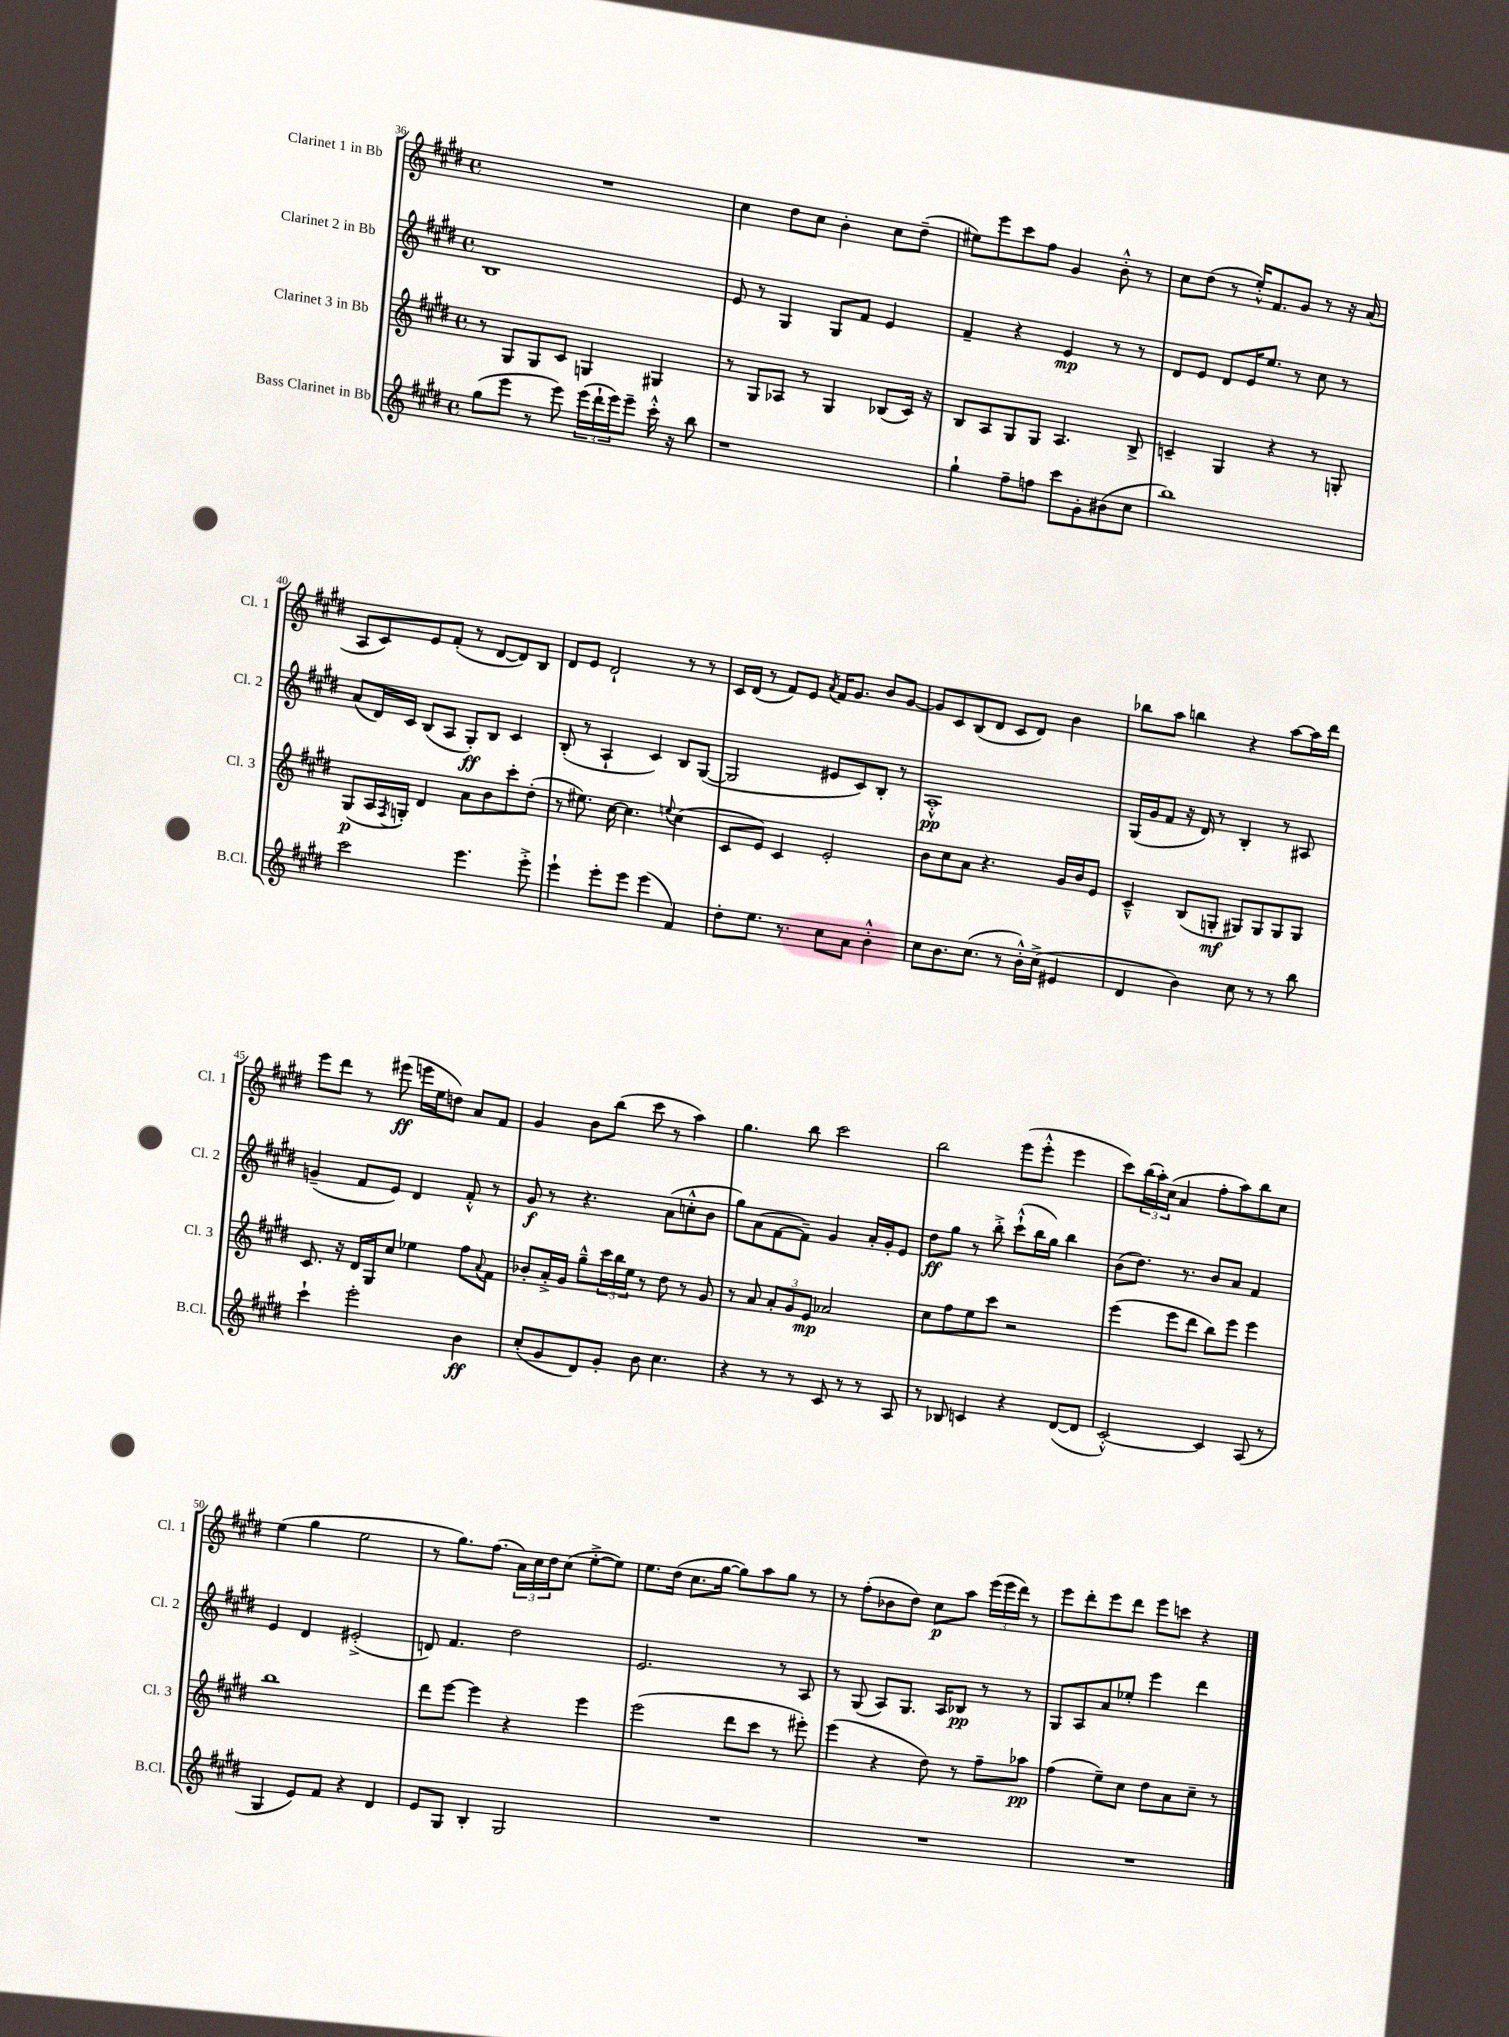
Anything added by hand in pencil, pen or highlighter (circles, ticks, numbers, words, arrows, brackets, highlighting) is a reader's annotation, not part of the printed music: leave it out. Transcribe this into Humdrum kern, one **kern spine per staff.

**kern	**dynam	**kern	**dynam	**kern	**dynam	**kern	**dynam
*part4	*part4	*part3	*part3	*part2	*part2	*part1	*part1
*staff4	*staff4	*staff3	*staff3	*staff2	*staff2	*staff1	*staff1
*I"Bass Clarinet in Bb	*	*I"Clarinet 3 in Bb	*	*I"Clarinet 2 in Bb	*	*I"Clarinet 1 in Bb	*
*I'B.Cl.	*	*I'Cl. 3	*	*I'Cl. 2	*	*I'Cl. 1	*
*clefG2	*	*clefG2	*	*clefG2	*	*clefG2	*
*k[f#c#g#d#]	*	*k[f#c#g#d#]	*	*k[f#c#g#d#]	*	*k[f#c#g#d#]	*
*M4/4	*	*M4/4	*	*M4/4	*	*M4/4	*
*met(c)	*	*met(c)	*	*met(c)	*	*met(c)	*
=36	=36	=36	=36	=36	=36	=36	=36
(8gg#\L	.	8r	.	1B	.	1r	.
8eee\J	.	8G#/L	.	.	.	.	.
8r	.	8G#/	.	.	.	.	.
8eee\)	.	8c#/J	.	.	.	.	.
(24eee\LL	.	4Gn/	.	.	.	.	.
24ddd#`\	.	.	.	.	.	.	.
24eee\J)	.	.	.	.	.	.	.
8eee~\J	.	.	.	.	.	.	.
16ccc#'^^\	.	4G#X/	.	.	.	.	.
16r	.	.	.	.	.	.	.
8bb\	.	.	.	.	.	.	.
=37	=37	=37	=37	=37	=37	=37	=37
1r	.	8r	.	8e/	.	4cc#\	.
.	.	8G#/L	.	8r	.	.	.
.	.	8A-X/J	.	4G#/	.	8dd#\L	.
.	.	8r	.	.	.	8cc#\J	.
.	.	4G#/	.	8G#/L	.	4b'\	.
.	.	.	.	8f#/J	.	.	.
.	.	(8B-X/L	.	4e/	.	8cc#\L	.
.	.	16c#/Jk)	.	.	.	(8dd#~\J	.
.	.	16r	.	.	.	.	.
=38	=38	=38	=38	=38	=38	=38	=38
4gg#`\	.	8B/L	.	4f#~/	.	8ee#X\L)	.
.	.	8A/	.	.	.	8eee\	.
8ff#~\L	.	8G#/	.	4r	.	8ccc#\	.
8ffn\J	.	8G#/J	.	.	.	8ff#\J	.
8ccc#\L	.	4.A/	.	4e/	mp	4g#/	.
8g#'\	.	.	.	.	.	.	.
(8b#X\	.	.	.	8r	.	8b'^^\	.
8cc#\J	.	8B^/	.	8r	.	8r	.
=39	=39	=39	=39	=39	=39	=39	=39
1bb)	.	4cn~/	.	8d#/L	.	8cc#\L	.
.	.	.	.	8e/J	.	(8dd#\J	.
.	.	4G#/	.	8d#/L	.	8r	.
.	.	.	.	16e/K	.	16ee'^^/KL)	.
.	.	.	.	8.ee/J	.	8.f#/	.
.	.	4r	.	.	.	.	.
.	.	.	.	8r	.	8g#/J	.
.	.	8r	.	8cc#\	.	8r	.
.	.	8Gn'/	.	8r	.	16r	.
.	.	.	.	.	.	(16a/	.
!!LO:LB:g=z
=40	=40	=40	=40	=40	=40	=40	=40
2ccc#\	.	(8G#/L	p	(8a/L	.	8A/L	.
.	.	16A/L	.	16d#/L)	.	8c#/)	.
.	.	8qF#/	.	.	.	.	.
.	.	16Gn'/JJ)	.	16c#/JJ	.	.	.
.	.	4d#/	.	(8B/L	.	8e/	.
.	.	.	.	8A/J	.	(8f#'/J	.
4.eee\	.	8a\L	.	8G#'/L)	ff	8r	.
.	.	8b\	.	8B/J	.	[8d#/L	.
.	.	8ccc#'\	.	4c#/	.	8d#/])	.
8eee'^\	.	(8dd#'\J	.	.	.	8B/J	.
=41	=41	=41	=41	=41	=41	=41	=41
4eee`\	.	8r	.	(8B'/	.	8d#/L	.
.	.	8.ee#X\)	.	8r	.	8e/J	.
8eee'\L	.	.	.	4A`/	.	2d#`/	.
.	.	[16cc#\	.	.	.	.	.
8eee\J	.	4.cc#\]	.	.	.	.	.
(4eee\	.	.	.	4c#/)	.	.	.
.	.	8qqeen/	.	.	.	.	.
4f#/)	.	(4cc#\	.	8B/L	.	8r	.
.	.	.	.	([8G#/J	.	8r	.
=42	=42	=42	=42	=42	=42	=42	=42
8dd#'\L	.	8c#/L	.	2G#/]	.	16c#/LL	.
.	.	.	.	.	.	(16d#/JJ	.
8.ee\J	.	8e/J)	.	.	.	8r	.
.	.	4c#/	.	.	.	8f#/L)	.
8.r	.	.	.	.	.	.	.
.	.	.	.	.	.	8e/J	.
.	.	.	.	.	.	8qa/	.
8cc#\L	.	2e'/	.	8e#X/L	.	16f#/KL	.
.	.	.	.	.	.	8.g#/J	.
8a\J	.	.	.	8c#/)	.	.	.
4b'^^\	.	.	.	8B'/J	.	8b/L	.
.	.	.	.	8r	.	[8g#/J	.
=43	=43	=43	=43	=43	=43	=43	=43
8cc#\L	.	8b\L	.	1A'^^	pp	8g#/L]	.
8.b\	.	8cc#\	.	.	.	8c#/	.
.	.	8a\J	.	.	.	(8B/	.
(8.cc#\J	.	.	.	.	.	.	.
.	.	4.r	.	.	.	8d#/J	.
8r	.	.	.	.	.	8c#/L	.
16b'^^\LL)	.	.	.	.	.	8d#/J)	.
(16cc#^\JJ	.	.	.	.	.	.	.
4e#X/	.	16g#/LL	.	.	.	4b\	.
.	.	16b/J	.	.	.	.	.
.	.	8e/J	.	.	.	.	.
=44	=44	=44	=44	=44	=44	=44	=44
4d#/	.	4c#~^^/	.	(16G#/LL	.	8bb-X\L	.
.	.	.	.	16g#/J	.	.	.
.	.	.	.	8f#/J	.	8aa\J	.
4b\)	.	(8B/L	.	16r	.	4bbn\	.
.	.	.	.	16d#/)	.	.	.
.	.	8Gn'/J	mf	8r	.	.	.
8cc#\	.	8G#X/L)	.	4B'/	.	4r	.
8r	.	8G#/	.	.	.	.	.
8r	.	8G#/	.	8r	.	[8aa\L	.
8bb\	.	8G#/J	.	8A#X/	.	16aa\L]	.
.	.	.	.	.	.	16ddd#\JJ	.
!!LO:LB:g=z
=45	=45	=45	=45	=45	=45	=45	=45
4ccc#`\	.	8.c#/	.	(4gn~/	.	8eee\L	.
.	.	.	.	.	.	8ddd#\J	.
.	.	16r	.	.	.	.	.
2eee'\	.	16d#/LL	.	8f#/L	.	8r	.
.	.	16G#/J	.	.	.	.	.
.	.	8cc#/J	.	8e/J)	.	(8eee#X\	ff
.	.	4ee-X\	.	4d#/	.	16eeen\LL	.
.	.	.	.	.	.	16ee\J	.
.	.	.	.	.	.	8ddn\J)	.
4b\	ff	8ff#\L	.	8f#'^^/	.	8a/L	.
.	.	8qqa/	.	.	.	.	.
.	.	8f#\J	.	8r	.	8f#/J	.
=46	=46	=46	=46	=46	=46	=46	=46
(8cc#'/L	.	8b-X'/L	.	8g#/	f	4g#/	.
8g#/	.	16a'^/L	.	8r	.	.	.
.	.	16g#/JJ	.	.	.	.	.
8d#/)	.	8gg#~^^\L	.	4.r	.	8b\L	.
8g#'/J	.	24ccc#\L	.	.	.	(8bb\J	.
.	.	24bb\	.	.	.	.	.
.	.	24ee\JJ	.	.	.	.	.
8b\	.	8r	.	.	.	8ccc#\	.
4.cc#\	.	8dd#\	.	(8a\L	.	8r	.
.	.	8r	.	8ccn'^^\	.	4aa\)	.
.	.	8g#/	.	8b\J	.	.	.
=47	=47	=47	=47	=47	=47	=47	=47
4r	.	8r	.	8gg#\L)	.	4.gg#\	.
.	.	8a/	.	(8a\	.	.	.
8r	.	12a'/L	.	[8f#\	.	.	.
.	.	12g#/	.	.	.	.	.
8r	.	.	.	8f#~\J])	.	8bb\	.
.	.	12e/J	mp	.	.	.	.
8c#/	.	2a-X/	.	4g#/	.	2ccc#\	.
8r	.	.	.	.	.	.	.
8r	.	.	.	16a'/LL	.	.	.
.	.	.	.	16g#'/J	.	.	.
8A/	.	.	.	8e/J	.	.	.
=48	=48	=48	=48	=48	=48	=48	=48
8r	.	8cc#\L	.	8dd#\L	ff	2bb\	.
8B-X/	.	8ff#\	.	8gg#\J	.	.	.
4cn/	.	8ee\	.	8r	.	.	.
.	.	8ccc#\J	.	8bb'^\	.	.	.
4r	.	2r	.	(8ccc#`^^\L	.	(8eee\L	.
.	.	.	.	16bb\L	.	8eee'^^\J	.
.	.	.	.	16gg#\JJ)	.	.	.
([8d#/L	.	.	.	4bb\	.	4eee\	.
8d#/J]	.	.	.	.	.	.	.
=49	=49	=49	=49	=49	=49	=49	=49
[2c#'^^/)	.	(4eee\	.	(8b\L	.	8ccc#\L)	.
.	.	.	.	8.dd#\J)	.	(24bb\L	.
.	.	.	.	.	.	24aa'\)	.
.	.	.	.	.	.	(24cc#\JJ	.
.	.	8eee\L	.	.	.	4a/	.
.	.	.	.	8.r	.	.	.
.	.	8ddd#\J	.	.	.	.	.
4c#/]	.	8bb\L)	.	8b/L	.	8ff#'\L	.
.	.	8eee\J	.	8a/J	.	8aa\)	.
(8A/	.	4eee\	.	4f#/	.	8bb\	.
8r	.	.	.	.	.	8cc#\J	.
!!LO:LB:g=z
=50	=50	=50	=50	=50	=50	=50	=50
4G#/	.	1bb	.	4e/	.	(4ee\	.
8e/L)	.	.	.	4d#/	.	4gg#\	.
8f#/J	.	.	.	.	.	.	.
4r	.	.	.	(2e#X'^/	.	2ee\	.
4d#/	.	.	.	.	.	.	.
=51	=51	=51	=51	=51	=51	=51	=51
8e/L	.	8ddd#\L	.	8dn/)	.	8r	.
8G#/J	.	[8eee\J	.	4.f#/	.	8.gg#\L)	.
4B'/	.	4eee\]	.	.	.	.	.
.	.	.	.	.	.	(8.ff#\J	.
2G#/	.	4r	.	2dd#\	.	24a\LL)	.
.	.	.	.	.	.	24cc#\	.
.	.	.	.	.	.	24dd#\J	.
.	.	.	.	.	.	(8cc#\J	.
.	.	4eee\	.	.	.	[8ee'^\L	.
.	.	.	.	.	.	8ee\J])	.
=52	=52	=52	=52	=52	=52	=52	=52
1r	.	(2eee\	.	2.e/	.	8.ee\L	.
.	.	.	.	.	.	(16dd#\Jk	.
.	.	.	.	.	.	8.cc#\L	.
.	.	.	.	.	.	[16gg#\Jk	.
.	.	8ddd#\L	.	.	.	8gg#\L])	.
.	.	8ccc#\J	.	.	.	8aa\	.
.	.	8r	.	8r	.	8gg#\J	.
.	.	8eee#X'\)	.	8A/	.	8r	.
=53	=53	=53	=53	=53	=53	=53	=53
1r	.	(4eee\	.	8r	.	8r	.
.	.	.	.	(8G#/	.	(8ff#'\L	.
.	.	4r	.	8A/L)	.	8b-X\	.
.	.	.	.	8.G#/J	.	8dd#\J)	.
.	.	8dd#\)	.	.	.	8cc#\L	p
.	.	.	.	16A/KL	.	.	.
.	.	8r	.	8B-X/J	pp	8aa\J	.
.	.	8ff#~\L	.	8r	.	(24eee\LL	.
.	.	.	.	.	.	24eee\	.
.	.	.	.	.	.	24ddd#\JJ)	.
.	.	8aa-X\J	pp	8r	.	8r	.
=54	=54	=54	=54	=54	=54	=54	=54
1r	.	(4ff#\	.	8G#/L	.	8eee\L	.
.	.	.	.	8A/	.	8ddd#'\	.
.	.	8ee~\L)	.	8a/	.	8eee\	.
.	.	8cc#\J	.	8ee-X'/J	.	8ddd#\J	.
.	.	8dd#\L	.	4eee\	.	8eee\L	.
.	.	8a\	.	.	.	8cccn\J	.
.	.	8cc#~\J	.	4ddd#\	.	4r	.
.	.	8r	.	.	.	.	.
==	==	==	==	==	==	==	==
*-	*-	*-	*-	*-	*-	*-	*-
